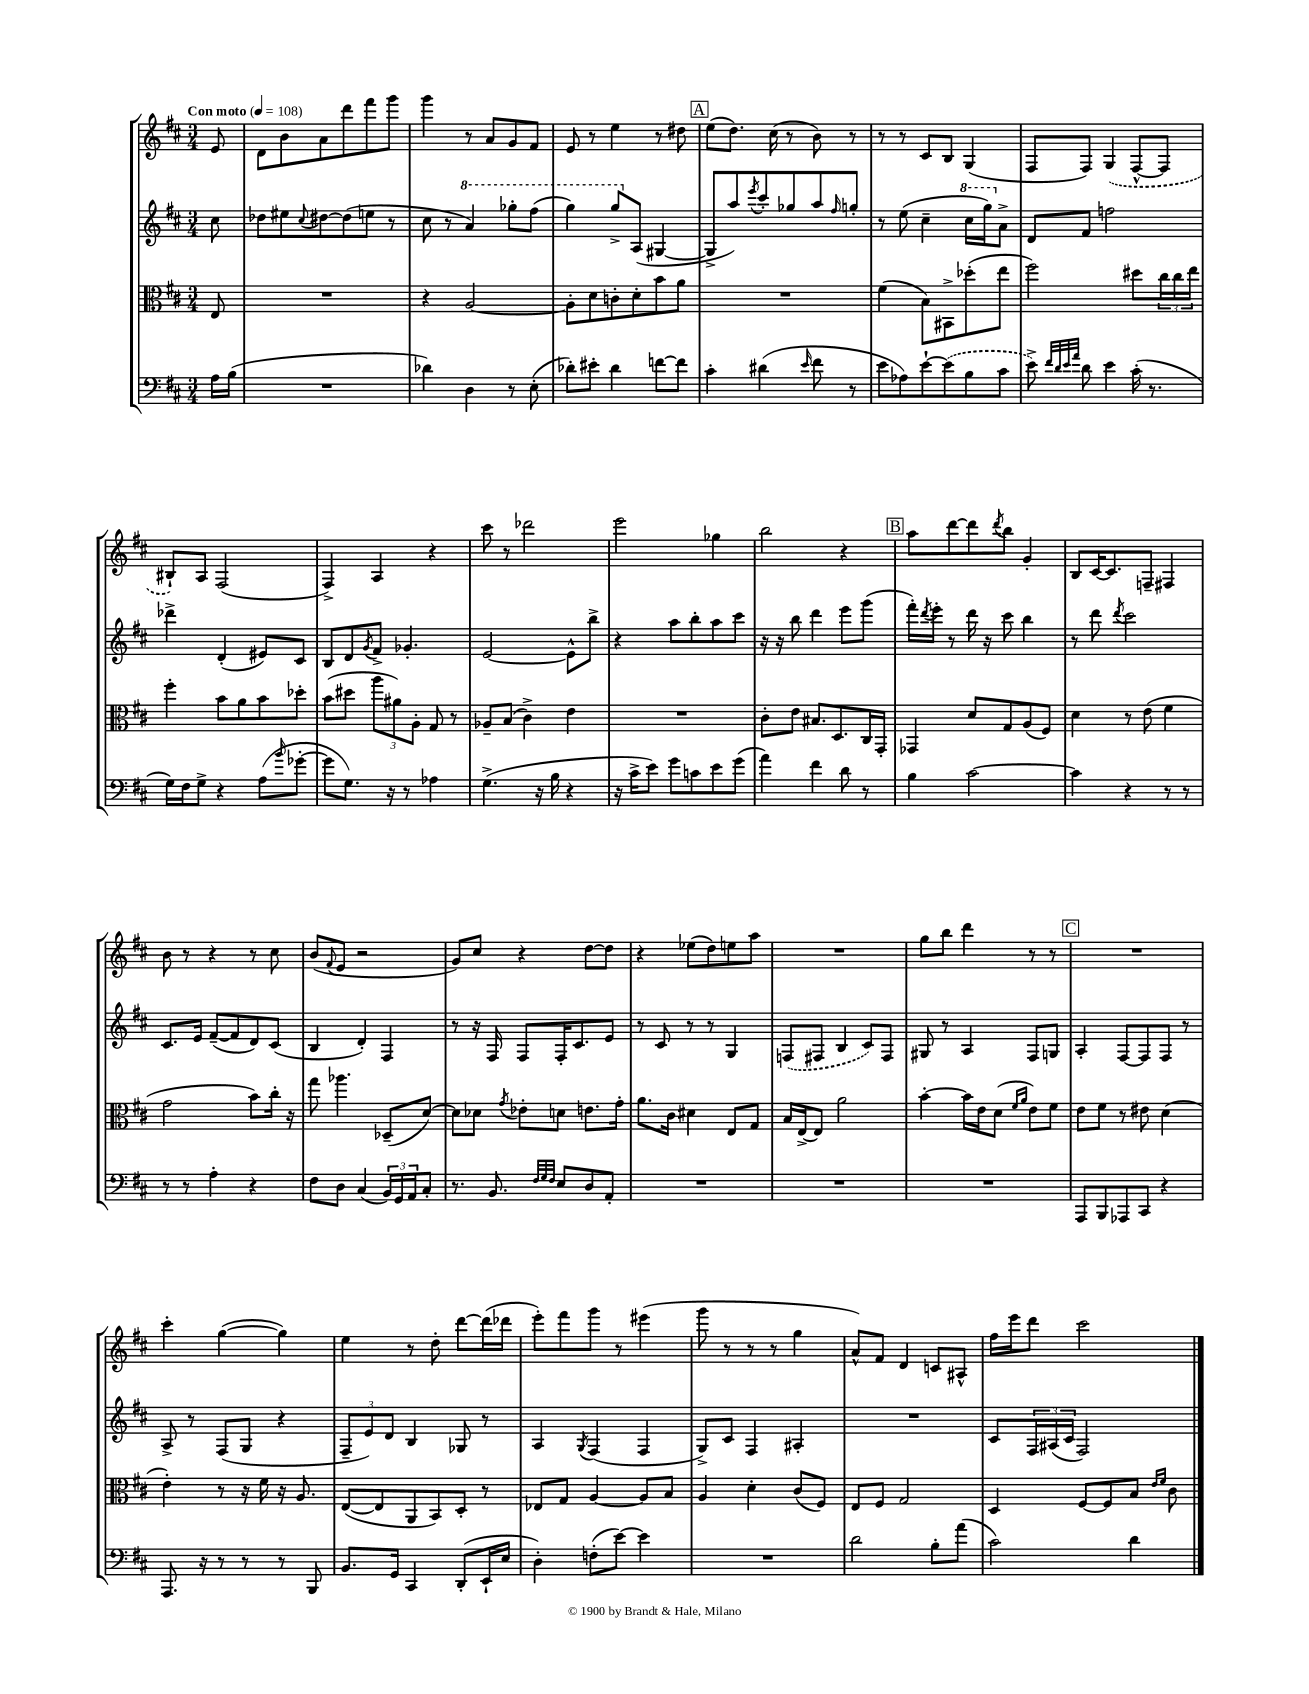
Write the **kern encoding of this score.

**kern	**kern	**kern	**kern
*staff4	*staff3	*staff2	*staff1
*clefF4	*clefC3	*clefG2	*clefG2
*k[f#c#]	*k[f#c#]	*k[f#c#]	*k[f#c#]
*M3/4	*M3/4	*M3/4	*M3/4
*MM108	*MM108	*MM108	*MM108
16A\LL	8E/	8cc#\	8e/
(16B\JJ	.	.	.
=	=	=	=
2.r	2.r	8dd-\L	8d\L
.	.	8ee#\	8b\
.	.	8qqcc#/	.
.	.	[8dd#\	8a\
.	.	(8dd#\]	8ddd\
.	.	8ee\J	8fff#\
.	.	8r	8ggg\J
=	=	=	=
4d-\)	4r	8cc#\	4ggg\
.	.	8r	.
4D\	[2A/	4aa/)	8r
.	.	.	8a/L
8r	.	8ggg-'\L	8g/
(8E'\	.	(8fff#\J	8f#/J
=	=	=	=
8d-'\L)	8A'\]L	4ggg\)	8e/
8e#'\J	8d\	.	8r
4d-\	8c'\	8ggg^/L	4ee\
.	8d'\	(8A/J	.
[8f\L	8b\	[4G#/	8r
8f\]J	8a\J	.	8dd#\
=	=	=	=
4c#'\	2.r	8G#^/]L	(8ee\L
.	.	8aa/)	8.dd\J)
.	.	8qeee/	.
(4d#\	.	8ccc#'/	.
.	.	.	(16cc#\
.	.	8gg-/	8r
16qqe/	.	.	.
8f#\	.	8aa/	8b\)
.	.	16qqff#/	.
8r	.	8gg'/J	8r
=	=	=	=
8e\L	(4f#\	8r	8r
8A-\)	.	(8ee\	8r
[8e`\	8B\L)	4cc#~\	8c#/L
(8e\]	8BB#^\	.	8B/J
8B\	(8dd-'\	16ccc#\LL	(4G/
.	.	16ggg\J)	.
8c#\J	8ee\J	8a^\J	.
=	=	=	=
8e^\)	2ff#\)	8d/L	8F#/L
32qqf#/LLL	.	.	.
32qqd/	.	.	.
32qqe/	.	.	.
32qqa/JJJ	.	.	.
8d\	.	8f#/J	8F#/J)
4e\	.	2ff\	(4G/
(16c#'\	8dd#\L	.	[8F#^^/L
8.r	.	.	.
.	24cc#\L	.	8F#/]J
.	24cc#\	.	.
.	24ee\JJ	.	.
=	=	=	=
16G\LL)	4ff#'\	4ddd-^\	8B#`/L)
16F#\J	.	.	.
8G^\J	.	.	8A/J
4r	8b\L	(4d'/	(2F#/
.	8a\	.	.
(8A\L	8b\	8e#/L)	.
16qqb/	.	.	.
[8g-'\J	8dd-'\J	8c#/J	.
=	=	=	=
8g-\]L	(8b\L	8B/L	4F#^/)
8.G\J)	8dd#\J	8d/	.
.	.	8qg/	.
.	12aa\L	8f#^/J	4A/
16r	.	.	.
.	12a#\)	.	.
8r	.	4.g-'/	.
.	12A'\J	.	.
4A-\	8G/	.	4r
.	8r	.	.
=	=	=	=
(4.G^\	8A-~/L	[2e/	8ccc#\
.	(8B/J	.	8r
.	4c#^\)	.	2ddd-\
16r	.	.	.
16B\	.	.	.
4r	4e\	8e^^\]L	.
.	.	8bb^\J	.
=	=	=	=
16r	2.r	4r	2eee\
16c#^\LK	.	.	.
8e\J)	.	.	.
8g\L	.	8aa\L	.
8c\	.	8bb'\	.
8e\	.	8aa\	4gg-\
(8g\J	.	8ccc#\J	.
=	=	=	=
4a\)	8c#'\L	16r	2bb\
.	.	16r	.
.	8e\J	8bb\	.
4f#\	8.B#/L	4ddd\	.
.	8.D/	.	.
8d\	.	8eee\L	4r
8r	16C#/L	(8ggg\J	.
.	16GG'/JJ	.	.
=	=	=	=
4B\	4GG-/	16fff#'\LL)	8aa\L
.	.	8qddd/	.
.	.	16eee'\JJ	.
.	.	8r	[8ddd\
[2c#\	8d/L	16ddd\	8ddd\]
.	.	16r	.
.	.	.	8qddd/
.	8G/	8ccc#\	8bb\J
.	(8A/	4bb\	4g'/
.	8F#/J)	.	.
=	=	=	=
4c#\]	4d\	8r	8B/L
.	.	8ddd\	[16c#/K
.	.	.	8.c#/]
.	.	8qddd/	.
4r	8r	2ccc#\	.
.	(8e\	.	8F~/J
8r	4f#\	.	4F#/
8r	.	.	.
=	=	=	=
8r	2g\	8.c#/L	8b\
8r	.	.	8r
.	.	16e/Jk	.
4A'\	.	([8f#~/L	4r
.	.	8f#/]	.
4r	8b\L)	8d/)	8r
.	16cc#'\Jk	(8c#/J	8cc#\
.	16r	.	.
=	=	=	=
8F#\L	8gg\	4B/	(8b/L
.	.	.	8qqf#/
8D\J	4.aa-\	.	8e/J
(4C#/	.	4d'/)	2r
24BB/LL)	(8D-~/L	4F#/	.
24GG/	.	.	.
24AA/J	.	.	.
8C#'/J	[8d/J)	.	.
=	=	=	=
8.r	8d\]L	8r	8g/L)
.	8d-\J	16r	8cc#/J
8.BB/	.	16F#/	.
.	8qg/	.	.
.	8e-'\L	8F#/L	4r
32qqF#/LLL	.	.	.
32qqG/	.	.	.
32qqF#/JJJ	.	.	.
8E/L	8d\J	16F#'/K	.
.	.	8.c#/	.
8D/	8.e\L	.	[8dd\L
8AA'/J	.	8e/J	8dd\]J
.	16g'\Jk	.	.
=	=	=	=
2.r	8.a\L	8r	4r
.	.	8c#/	.
.	16c#\Jk	.	.
.	4d#\	8r	(8ee-\L
.	.	8r	8dd\)
.	8E/L	4G/	8ee\
.	8G/J	.	8aa\J
=	=	=	=
2.r	16B/LL	(8F/L	2.r
.	[16E^/J	.	.
.	8E/]J	8F#/J	.
.	2a\	4B/	.
.	.	8c#/L)	.
.	.	8F#/J	.
=	=	=	=
2.r	[4b'\	8G#/	8gg\L
.	.	8r	8bb\J
.	16b\]LL	4A/	4ddd\
.	16e\J	.	.
.	(8d\J	.	.
.	16qqf#/LL	.	.
.	16qqa/JJ	.	.
.	8e\L)	8F#/L	8r
.	8f#\J	8G/J	8r
=	=	=	=
8AAA/L	8e\L	4A'/	2.r
8BBB/	8f#\J	.	.
8AAA-/	8r	[8F#/L	.
8CC#/J	8e#\	8F#/]	.
4r	(4d\	8F#/J	.
.	.	8r	.
=	=	=	=
8.AAA/	4e'\)	8A^/	4ccc#'\
.	.	8r	.
16r	.	.	.
8r	8r	(8F#/L	([4gg\
8r	16r	8G/J	.
.	16f#\	.	.
8r	16r	4r	4gg\])
.	8.A/	.	.
8BBB/	.	.	.
=	=	=	=
8.BB/L	([8E/L	12F#~/L	4ee\
.	.	12e/)	.
.	8E/]	.	.
.	.	12d/J	.
16GG/Jk	.	.	.
4CC#/	8AA/	4B/	8r
.	8BB/)	.	8dd'\
(8DD'/L	8D'/J	8G-/	[8ddd\L
16EE`/L	8r	8r	(16ddd\]L
16E/JJ	.	.	16ddd-\JJ
=	=	=	=
4D'\)	8E-/L	4A/	8eee'\L)
.	8G/J	.	8fff#\
.	.	8qG/	.
(8F'\L	[4A/	(4F#/	8ggg\J
[8e\J)	.	.	8r
4e\]	8A/]L	4F#/	(4eee#\
.	8B/J	.	.
=	=	=	=
2.r	4A/	8G^/L)	8ggg\
.	.	8c#/J	8r
.	4d'\	4F#/	8r
.	.	.	8r
.	(8c#/L	4A#'/	4gg\
.	8F#/J)	.	.
=	=	=	=
2d\	8E/L	2.r	8a^^/L)
.	8F#/J	.	8f#/J
.	2G/	.	4d/
8B'\L	.	.	8c/L
(8a\J	.	.	8A#^^/J
=	=	=	=
2c#\)	4D/	8c#/L	16ff#\LL
.	.	.	16eee\J
.	.	24F#/L	8ddd\J
.	.	(24A#/	.
.	.	24c#/JJ	.
.	[8F#/L	2F#/)	2ccc#\
.	8F#/]	.	.
4d\	8B/J	.	.
.	16qqe/LL	.	.
.	16qqf#/JJ	.	.
.	8c#\	.	.
==	==	==	==
*-	*-	*-	*-
